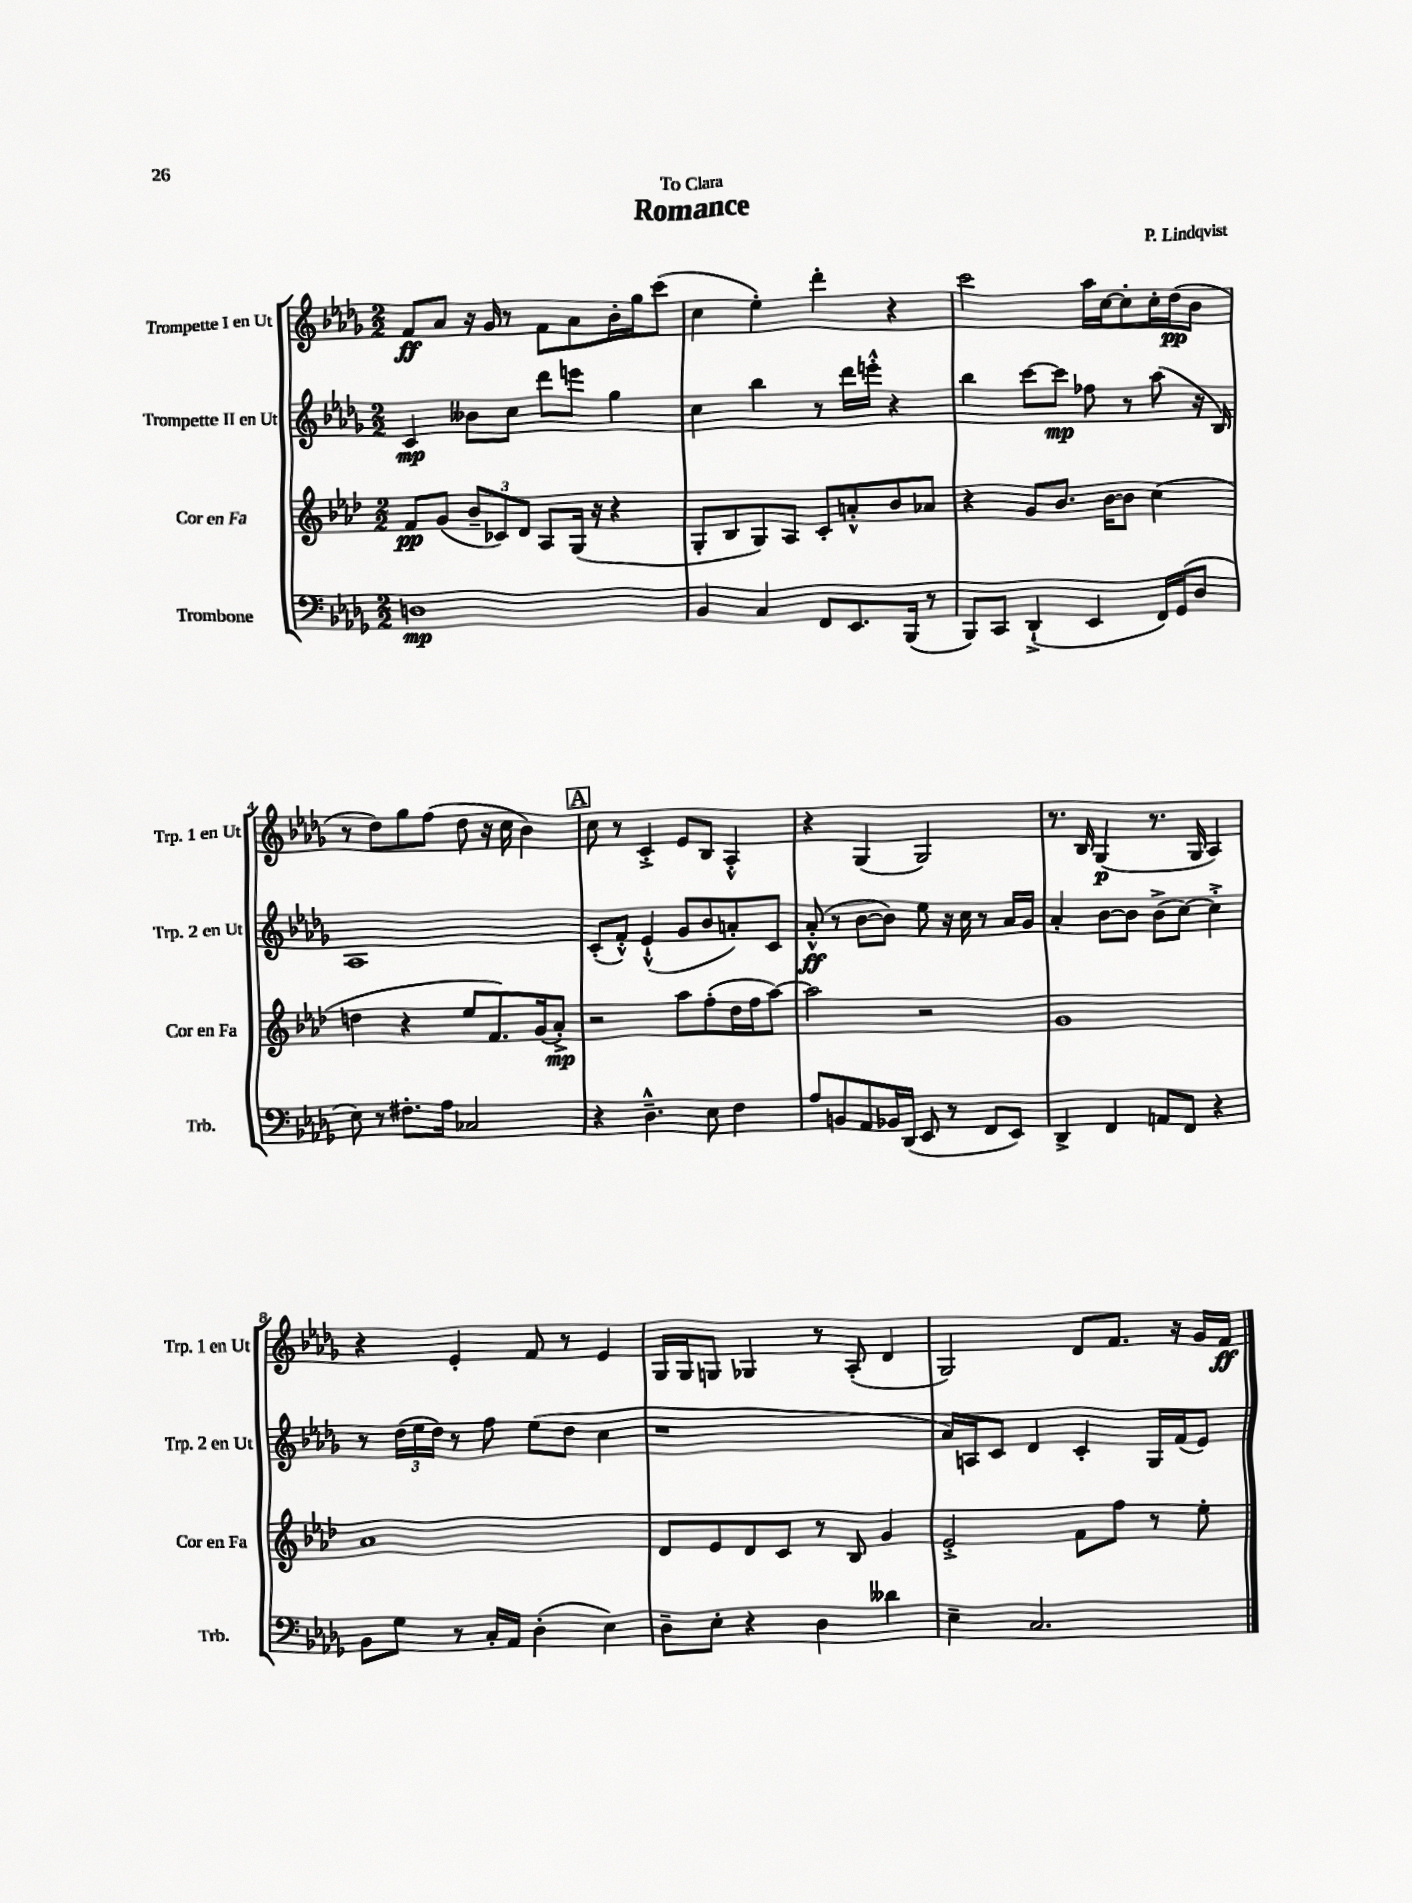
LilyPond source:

\header { title = "Romance" composer = "P. Lindqvist" dedication = "To Clara" }
<<
\new StaffGroup <<
\new Staff = "s0" \with { instrumentName = "Trompette I en Ut" shortInstrumentName = "Trp. 1 en Ut" } {
    \clef treble \key des \major \numericTimeSignature \time 2/2
    \autoBeamOff f'8[\ff aes'8] r16 ges'16 r8 f'8[ aes'8 bes'16-. ges''16 c'''8]( |
    c''4 ees''4-.) des'''4-. r4 |
    c'''2 aes''16[ c''16~ c''8-. c''16-. des''16\pp( bes'8] |
    r8 des''8[) ges''8 f''8]( des''8 r16 c''16 bes'4) |
    \mark \markup { \box "A" } c''8 r8 c'4-.-> ees'8[ bes8] aes4-.-^ |
    r4 ges4( ges2) |
    r8. bes16 ges4\p( r8. ges16 aes4) |
    r4 ees'4-. f'8 r8 ees'4 |
    ges16[ ges16 g8] ges4 r8 aes8-.( des'4 |
    ges2) des'8[ f'8.] r16 ges'16[ f'16]\ff \bar "|." |
}
\new Staff = "s1" \with { instrumentName = "Trompette II en Ut" shortInstrumentName = "Trp. 2 en Ut" } {
    \clef treble \key des \major \numericTimeSignature \time 2/2
    \autoBeamOff c'4\mp beses'8[ c''8] des'''8[ e'''8] ges''4 |
    c''4 bes''4 r8 des'''16[ e'''16]-.-^ r4 |
    bes''4 c'''8[~ c'''8]\mp fes''8 r8 aes''8( r16 bes16) |
    aes1 |
    \mark \markup { \box "A" } c'8[-.( f'8]-.-^) ees'4-!-^( ges'8[ bes'8 a'8-.) c'8] |
    aes'8-.-^\ff( r8 bes'8[~ bes'8]) ees''8 r16 c''16 r8 aes'16[ ges'16] |
    aes'4-. bes'8[~ bes'8] bes'8[->( c''8]~) c''4-.-> |
    r8 \tuplet 3/2 { des''16[( ees''16 des''16]) } r8 f''8 ees''8[( des''8] c''4 |
    r1 |
    aes'16[) a16 c'8] des'4 c'4-. ges16[ f'16( ees'8]) \bar "|." |
}
\new Staff = "s2" \with { instrumentName = "Cor en Fa" shortInstrumentName = "Cor en Fa" } {
    \clef treble \key aes \major \numericTimeSignature \time 2/2
    \autoBeamOff f'8[\pp g'8]( \tuplet 3/2 { bes'8[-- ces'8) des'8] } aes8[ g16]( r16 r4 |
    g8[-. bes8 g8) aes8] c'8[-. a'8-.-^ bes'8 aes'8] |
    r4 g'8[ bes'8.] bes'16[~ bes'8] c''4( |
    d''4 r4 ees''8[ f'8.) g'16( aes'8]-.->\mp) |
    \mark \markup { \box "A" } r2 aes''8[ f''8-.( des''16 f''16 aes''8]~) |
    aes''2 r2 |
    g'1 |
    aes'1 |
    des'8[ ees'8 des'8 c'8] r8 bes8 g'4 |
    ees'2-.-> f'8[ f''8] r8 ees''8-. \bar "|." |
}
\new Staff = "s3" \with { instrumentName = "Trombone" shortInstrumentName = "Trb." } {
    \clef bass \key des \major \numericTimeSignature \time 2/2
    \autoBeamOff d1\mp |
    bes,4 c4 f,8[ ees,8. bes,,16]( r8 |
    bes,,8[) c,8] des,4-!->( ees,4 f,16[) ges,16( des8] |
    ees8) r8 fis8.[-. aes16] ces2 |
    \mark \markup { \box "A" } r4 des4.---^ ees8 f4 |
    aes8[ b,8 aes,8 bes,16 des,16]( ees,8 r8 f,8[ ees,8]) |
    des,4-> f,4 a,8[ f,8] r4 |
    bes,8[ ges8] r8 c16[-. aes,16] des4-.( ees4) |
    des8[-- ees8]-. r4 des4 deses'4 |
    ees4-- c2. \bar "|." |
}
>>
>>
